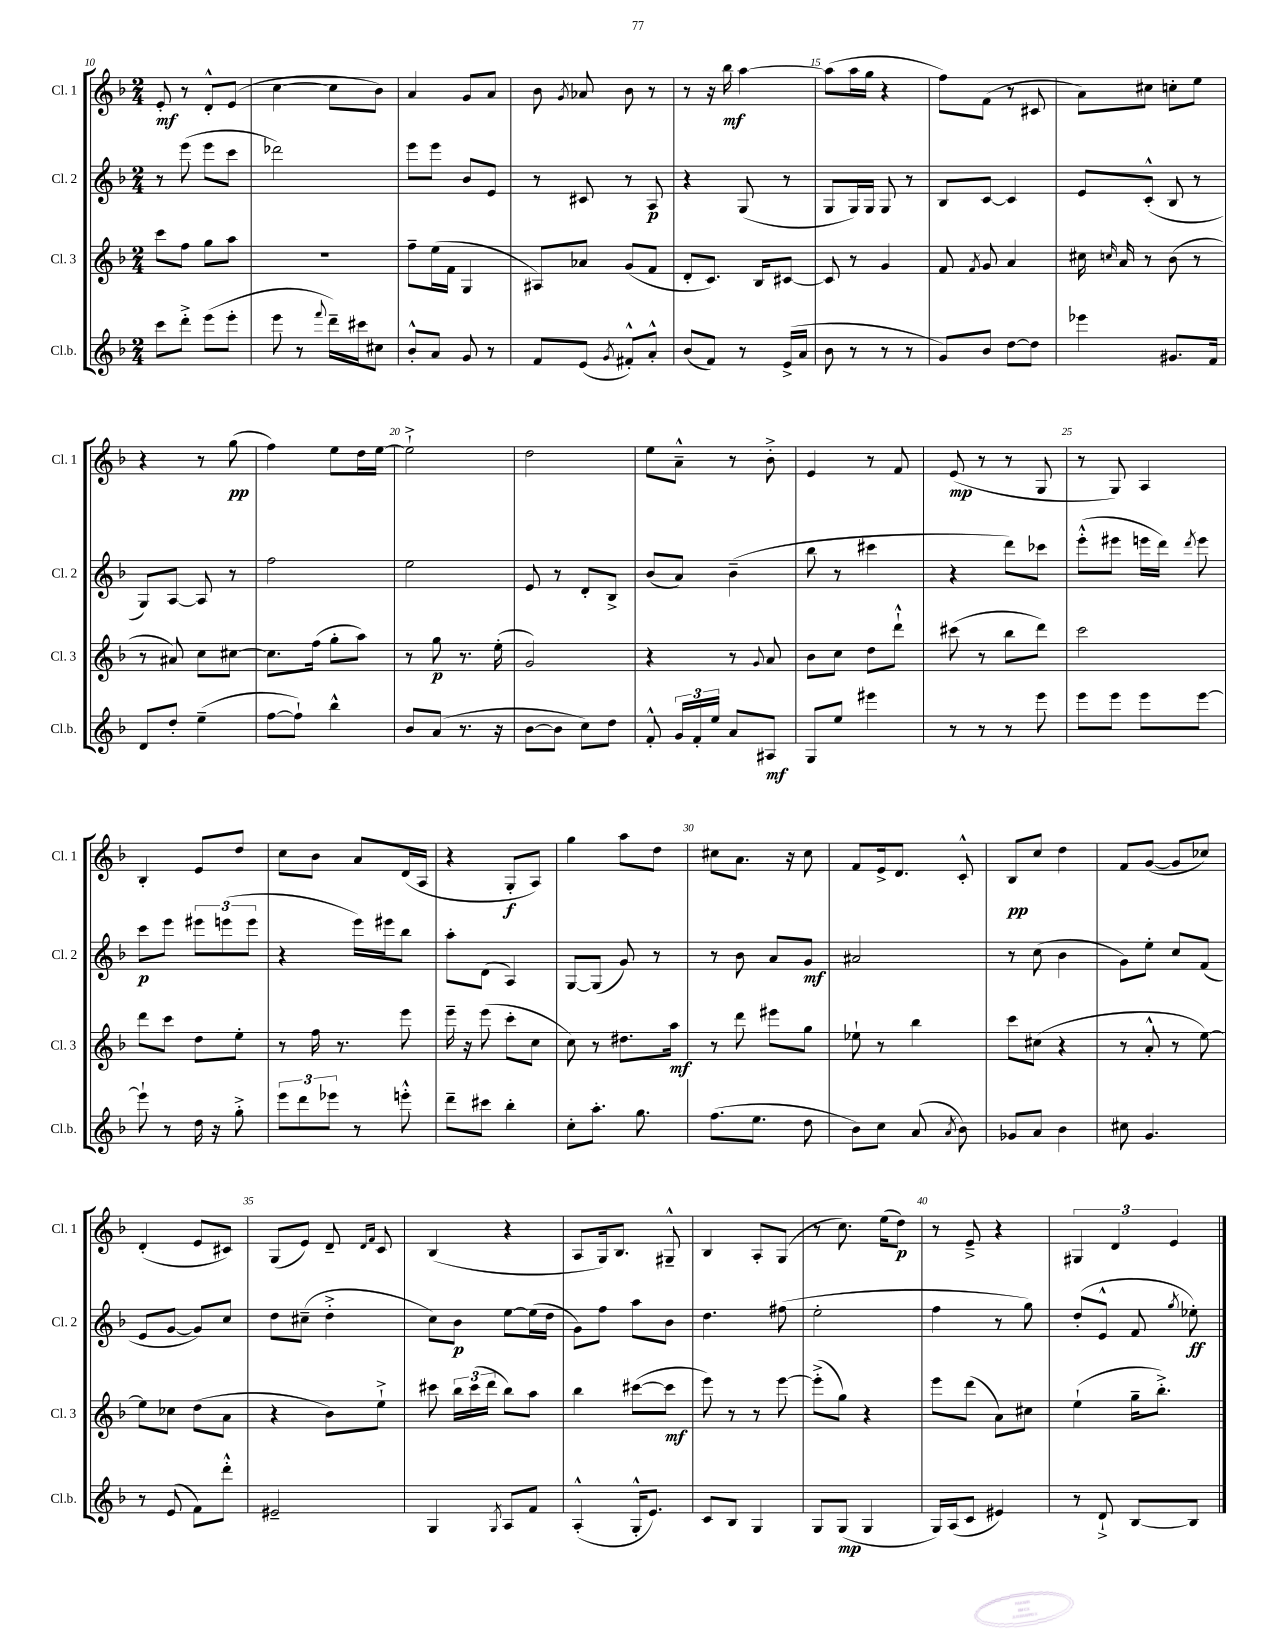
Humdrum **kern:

**kern	**kern	**kern	**kern
*staff4	*staff3	*staff2	*staff1
*clefG2	*clefG2	*clefG2	*clefG2
*k[b-]	*k[b-]	*k[b-]	*k[b-]
*M2/4	*M2/4	*M2/4	*M2/4
8ccc	8ccc	8r	8e'
8ddd'^	8ff	(8eee	8r
(8eee	8gg	8eee	8d'^^
8eee'	8aa	8ccc	(8e
=	=	=	=
8eee	2r	2ddd-)	[4cc
8r	.	.	.
8qqfff	.	.	.
16ddd~)	.	.	8cc]
16ccc#	.	.	.
8cc#	.	.	8b-)
=	=	=	=
8b-'^^	8ff~	8eee	4a
8a	(16ee	8eee	.
.	16f	.	.
8g	4G	8b-	8g
8r	.	8e	8a
=	=	=	=
8f	8A#)	8r	8b-
.	.	.	8qg
(8e	8a-	8c#	8a-
8qg	.	.	.
8f#'^^)	(8g	8r	8b-
8a'^^	8f	8A	8r
=	=	=	=
(8b-	8d'	4r	8r
8f)	8.c)	.	16r
.	.	.	16bb-
8r	.	(8G	[4aa
.	16B-	.	.
(16e^	[8c#	8r	.
16a	.	.	.
=	=	=	=
8b-	8c#]	8G	(8aa]
8r	8r	16G)	16aa
.	.	16G	16gg
8r	4g	8G	4r
8r	.	8r	.
=	=	=	=
8g)	8f	8B-	8ff)
.	8qf	.	.
8b-	8g	[8c	(8f
[8dd	4a	4c]	8r
8dd]	.	.	8c#
=	=	=	=
4eee-	16cc#	8e	8a)
.	16qqcc	.	.
.	16a	.	.
.	8r	(8c'^^	8cc#
8.g#	(8b-	8B-	8cc'
.	8r	8r	8ee
16f	.	.	.
=	=	=	=
8d	8r	8G)	4r
8dd'	8a#)	[8A	.
(4ee~	8cc	8A]	8r
.	[8cc#	8r	(8gg
=	=	=	=
[8ff	8.cc#]	2ff	4ff)
8ff`])	.	.	.
.	(16ff	.	.
4bb-^^	8gg'	.	8ee
.	8aa)	.	16dd
.	.	.	[16ee
=	=	=	=
8b-	8r	2ee	2ee`^]
(8a	8gg	.	.
8.r	8.r	.	.
16r	(16ee'	.	.
=	=	=	=
[8b-	2g)	8e	2dd
8b-]	.	8r	.
8cc)	.	8d'	.
8dd	.	8B-^	.
=	=	=	=
8f'^^	4r	(8b-	8ee
24g	.	8a)	8a~^^
24f'	.	.	.
24ee	.	.	.
8a	8r	(4b-~	8r
.	8qqg	.	.
8A#	8a	.	8b-'^
=	=	=	=
8G	8b-	8bb-	4e
8ee	8cc	8r	.
4eee#	8dd	4ccc#	8r
.	8ddd`^^	.	8f
=	=	=	=
8r	(8ccc#	4r	(8e
8r	8r	.	8r
8r	8bb-	8ddd)	8r
8eee	8ddd)	8ccc-	8G
=	=	=	=
8eee	2ccc	(8eee'^^	8r
8eee	.	8eee#	8G)
8eee	.	16eee	4A
.	.	16ddd)	.
.	.	8qddd	.
[8eee	.	8eee	.
=	=	=	=
8eee`]	8ddd	8ccc	4B-'
8r	8ccc	8eee	.
16dd	8dd	12eee#	8e
16r	.	.	.
.	.	(12eee	.
8gg'^	8ee'	.	8dd
.	.	12eee	.
=	=	=	=
12eee	8r	4r	8cc
12ddd	.	.	.
.	16ff	.	8b-
12eee-	.	.	.
.	8.r	.	.
8r	.	16eee)	8a
.	.	16eee#	.
8eee'^^	8eee	8bb-	(16d
.	.	.	16A
=	=	=	=
8ddd~	16eee~	8aa'	4r
.	16r	.	.
8ccc#	(8eee	(8d	.
4bb-'	8ccc'	4A)	8G'
.	8cc	.	8A)
=	=	=	=
8cc'	8cc)	[8G	4gg
8.aa'	8r	(8G]	.
.	8.dd#	8g)	8aa
8.gg	.	.	.
.	.	8r	8dd
.	16aa	.	.
=	=	=	=
(8.ff	8r	8r	8cc#
.	8ddd	8b-	8.a
8.ee	.	.	.
.	8eee#	8a	.
.	.	.	16r
8dd	8gg	8g	8cc#
=	=	=	=
8b-)	8ee-`	2a#	8f
8cc	8r	.	16e^
.	.	.	8.d
(8a	4bb-	.	.
8qa	.	.	.
8b-)	.	.	8c'^^
=	=	=	=
8g-	8ccc	8r	8B-
8a	(8cc#	(8cc	8cc
4b-	4r	4b-	4dd
=	=	=	=
8cc#	8r	8g)	8f
4.g	8a'^^	8ee'	([8g
.	8r	8cc	8g]
.	[8ee)	(8f	8cc-)
=	=	=	=
8r	8ee]	8e	(4d'
(8e	8cc-	[8g	.
8f)	(8dd	8g])	8e
8ddd'^^	8a	8cc	8c#)
=	=	=	=
2e#~	4r	8dd	(8G
.	.	(8cc#~	8e)
.	8b-)	4dd'^	8d~
.	.	.	16qqd
.	.	.	16qqf
.	8ee`^	.	8c
=	=	=	=
4G	8ccc#	8cc)	(4B-
.	24bb-	8b-	.
.	(24ccc#	.	.
.	24ddd	.	.
8qG	.	.	.
8A	8bb-)	[8ee	4r
8f	8aa	(16ee]	.
.	.	16dd	.
=	=	=	=
(4A'^^	4bb-	8g)	8A
.	.	8ff	16G)
.	.	.	8.B-
16G'^^	([8ccc#	8aa	.
8.e)	.	.	.
.	8ccc#]	8b-	8G#~^^
=	=	=	=
8c	8eee)	4.dd	4B-
8B-	8r	.	.
4G	8r	.	8A'
.	[8eee	(8ff#	(8G
=	=	=	=
8G	(8eee'^]	2ee'	8r
(8G	8gg)	.	8.cc)
4G	4r	.	.
.	.	.	(16ee
.	.	.	8dd)
=	=	=	=
16G)	8eee	4ff	8r
(16A	.	.	.
8c	(8ddd	.	8e~^
4e#)	8a)	8r	4r
.	8cc#	8gg)	.
=	=	=	=
8r	(4ee`	(8dd'	6G#
8d`^	.	8e^^	.
.	.	.	6d
[8B-	16gg~	8f	.
.	8.bb-'^)	.	.
.	.	.	6e
.	.	8qgg	.
8B-]	.	8ee-')	.
==	==	==	==
*-	*-	*-	*-
